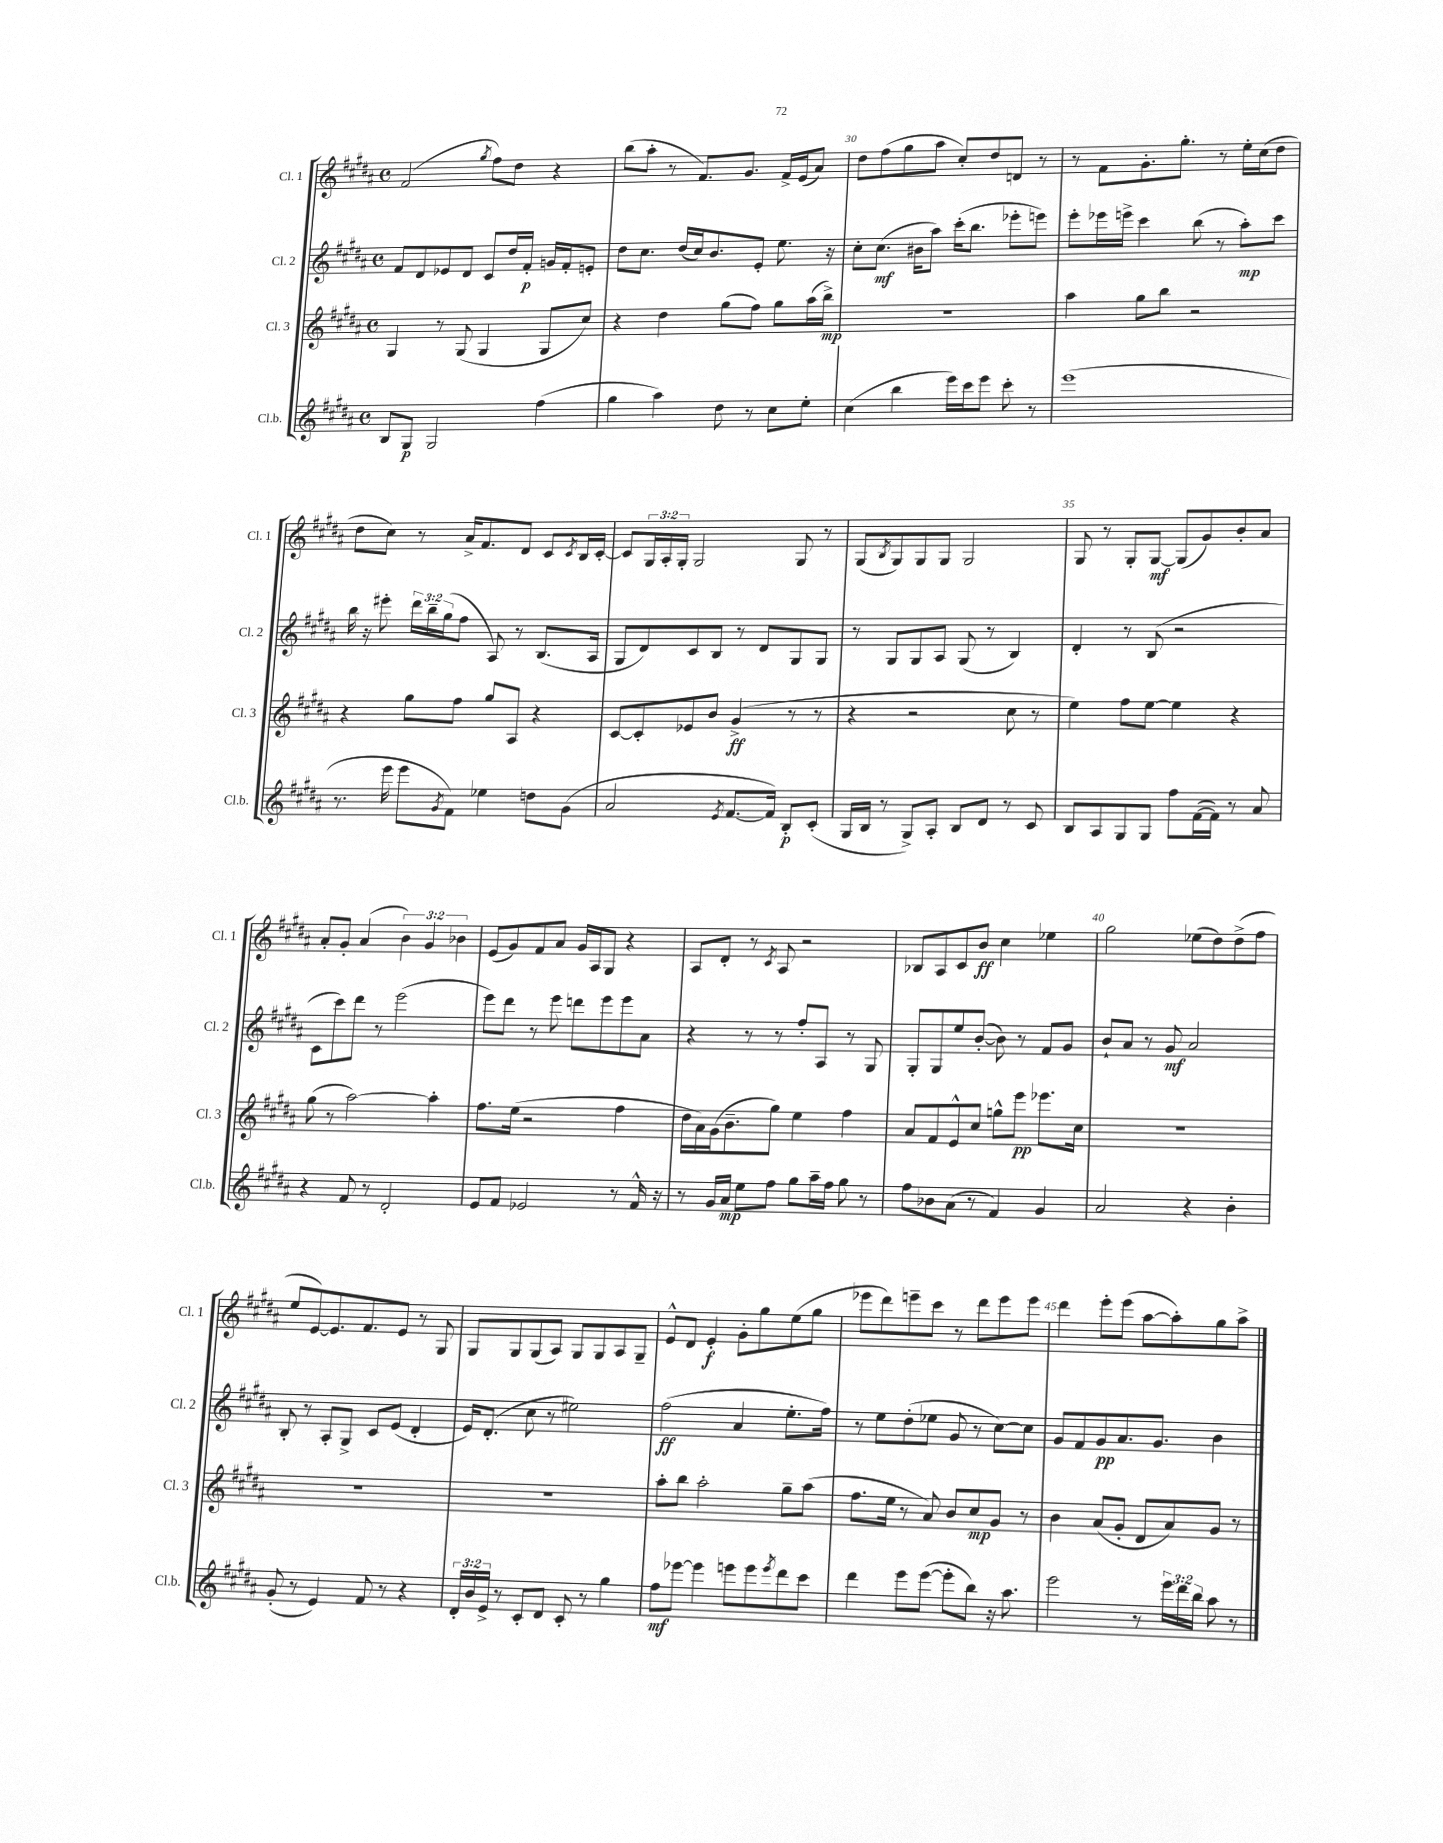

**kern	**kern	**kern	**kern
*staff4	*staff3	*staff2	*staff1
*clefG2	*clefG2	*clefG2	*clefG2
*k[f#c#g#d#a#]	*k[f#c#g#d#a#]	*k[f#c#g#d#a#]	*k[f#c#g#d#a#]
*M4/4	*M4/4	*M4/4	*M4/4
*met(c)	*met(c)	*met(c)	*met(c)
8B	4G#	8f#	(2f#
8G#	.	8d#	.
2G#	8r	8e-	.
.	(8G#	8d#	.
.	.	.	8qgg#
.	4G#	8c#	8ff#)
.	.	16dd#	8dd#
.	.	16f#'	.
(4ff#	8G#	16g	4r
.	.	16f#'	.
.	8cc#)	8e'	.
=	=	=	=
4gg#	4r	8dd#	(8bb
.	.	8.cc#	8aa#'
4aa#)	4dd#	.	8r
.	.	(16dd#	.
.	.	16cc#)	8.f#)
.	.	8.b	.
8dd#	(8gg#	.	.
.	.	.	8.g#
8r	8ff#)	8e'	.
8cc#	8gg#	8.ee	16f#^
.	.	.	(16e
8ee'	(16aa#	.	8a#)
.	16bb^)	16r	.
=	=	=	=
(4cc#	1r	8cc#'	8dd#
.	.	(8.cc#	(8ff#
4bb	.	.	8gg#
.	.	16b#	.
.	.	8aa#)	8aa#
16eee)	.	(16ccc#'	8cc#')
16ccc#	.	8.bb	.
8eee	.	.	8dd#
8ccc#'	.	8eee-'	8d
8r	.	8eee)	8r
=	=	=	=
(1eee	4aa#	8eee'	8r
.	.	16eee-	8f#
.	.	16eee^	.
.	8gg#	4ccc#	8.g#'
.	8bb	.	.
.	.	.	8.gg#'
.	2r	(8bb	.
.	.	8r	8r
.	.	8aa#')	16ee'
.	.	.	(16cc#
.	.	8ccc#	8dd#
=	=	=	=
8.r	4r	16bb	8dd#
.	.	16r	.
.	.	8eee#'	8cc#)
16eee	.	.	.
8eee	8gg#	24ddd#	8r
.	.	24bb~	.
.	.	(24gg#	.
8qg#	.	.	.
8f#)	8ff#	8ff#	16a#^
.	.	.	8.f#
4ee-	8gg#	8A#)	.
.	8A#	8r	8d#
8dd	4r	(8.B	8c#
.	.	.	8qc#
(8g#	.	.	16B
.	.	16A#	[16c#'
=	=	=	=
2a#	[8c#	8G#	8c#]
.	8c#']	8d#)	24G#
.	.	.	24A#'
.	.	.	24G#'
.	8e-	8c#	2G#
.	8b	8B	.
8qe	.	.	.
[8.f#	(4g#^	8r	.
.	.	8d#	.
16f#])	.	.	.
8B'	8r	8G#	8G#
(8c#'	8r	8G#	8r
=	=	=	=
16G#	4r	8r	(8G#
16B	.	.	.
.	.	.	8qB
8r	.	8G#	8G#)
8G#^)	2r	8G#	8G#
8A#'	.	8A#	8G#
8B	.	(8G#	2G#
8d#	.	8r	.
8r	8cc#	4B)	.
8c#	8r	.	.
=	=	=	=
8B	4ee)	4d#'	8G#
8A#	.	.	8r
8G#	8ff#	8r	8G#'
8G#	[8ee	(8B	[8G#
8ff#	4ee]	2r	(8G#]
([16f#	.	.	8g#)
16f#])	.	.	.
8r	4r	.	8b'
8a#	.	.	8a#
=	=	=	=
4r	(8gg#	8c#	8a#'
.	8r	8ccc#)	8g#'
8f#	[2aa#)	8ddd#	(4a#
8r	.	8r	.
2d#'	.	(2eee	6b)
.	.	.	6g#
.	4aa#']	.	.
.	.	.	6b-
=	=	=	=
8e	8.ff#	8eee)	(8e
8f#	.	8ddd#	8g#)
.	(16ee	.	.
2e-	2r	8r	8f#
.	.	8eee	8a#
.	.	8ddd	16g#
.	.	.	16A#
.	.	8eee	8G#
8r	4ff#	8eee	4r
16f#^^	.	8a#	.
16r	.	.	.
=	=	=	=
8r	16dd#	4r	8A#
.	16a#)	.	.
16g#	(16g#	.	8d#'
16a#	8.b~	.	.
8ee	.	8r	8r
.	.	.	8qc#
8ff#	8gg#)	8r	8A#
8gg#	4ee	8ff#'	2r
16aa#~	.	8A#	.
16ff#	.	.	.
8gg#	4ff#	8r	.
8r	.	8G#	.
=	=	=	=
8ff#	8a#	8G#'	8B-
8b-	8f#	8G#	8A#
(8a#	8e^^	8ee	8c#
8r	8cc#	([8b'	8b
4f#)	8gg^^	8b])	4cc#
.	8eee	8r	.
4g#	8.eee-	8f#	4ee-
.	.	8g#	.
.	16cc#	.	.
=	=	=	=
2a#	1r	8b`	2gg#
.	.	8a#	.
.	.	8r	.
.	.	8g#	.
4r	.	2a#	(8ee-
.	.	.	8dd#)
4b'	.	.	(8dd#^
.	.	.	8ff#
=	=	=	=
(8g#'	1r	8B'	8ee
8r	.	8r	[8e)
4e)	.	8A#'	8.e]
.	.	8G#^	.
.	.	.	8.f#
8f#	.	8c#	.
8r	.	(8e	8e
4r	.	4d#'	8r
.	.	.	8G#
=	=	=	=
24d#'	1r	16e)	8G#
24b	.	.	.
.	.	(8.d#'	.
24e^	.	.	.
8r	.	.	8G#
8c#'	.	8cc#	(8G#
8d#	.	8r	8A#)
8c#'	.	2ee#)	8G#
8r	.	.	8G#
4gg#	.	.	8A#
.	.	.	8G#~
=	=	=	=
8ff#	8aa#'	(2ff#	8e^^
[8eee-	8bb	.	8d#
4eee-]	2aa#'	.	4e'
8eee	.	4a#	8g#'
8eee	.	.	8gg#
8qeee	.	.	.
8ddd#	8gg#~	8.ee'	(8ee
8ccc#	(8aa#	.	8gg#
.	.	16ff#)	.
=	=	=	=
4ddd#	8.ff#	8r	8eee-
.	.	8ee	8ddd#)
.	16ee	.	.
8eee	8r	(8dd#'	8eee~
([8eee	8a#)	8ee-	8ccc#
8eee']	8b	8g#	8r
8bb)	8cc#	8r	8ddd#
16r	8g#	[8cc#)	8eee
8.aa#	.	.	.
.	8r	8cc#]	8eee
=	=	=	=
2eee	4b	8g#	4ddd#
.	.	8f#	.
.	(8a#	8g#	8eee'
.	8g#'	8.a#	(8eee
8r	8d#	.	[8aa#
.	.	8.g#	.
24eee	8a#)	.	8aa#'])
24ddd#	.	.	.
24bb	.	.	.
8aa#	8g#	4b	8gg#
8r	8r	.	8aa#^
==	==	==	==
*-	*-	*-	*-
